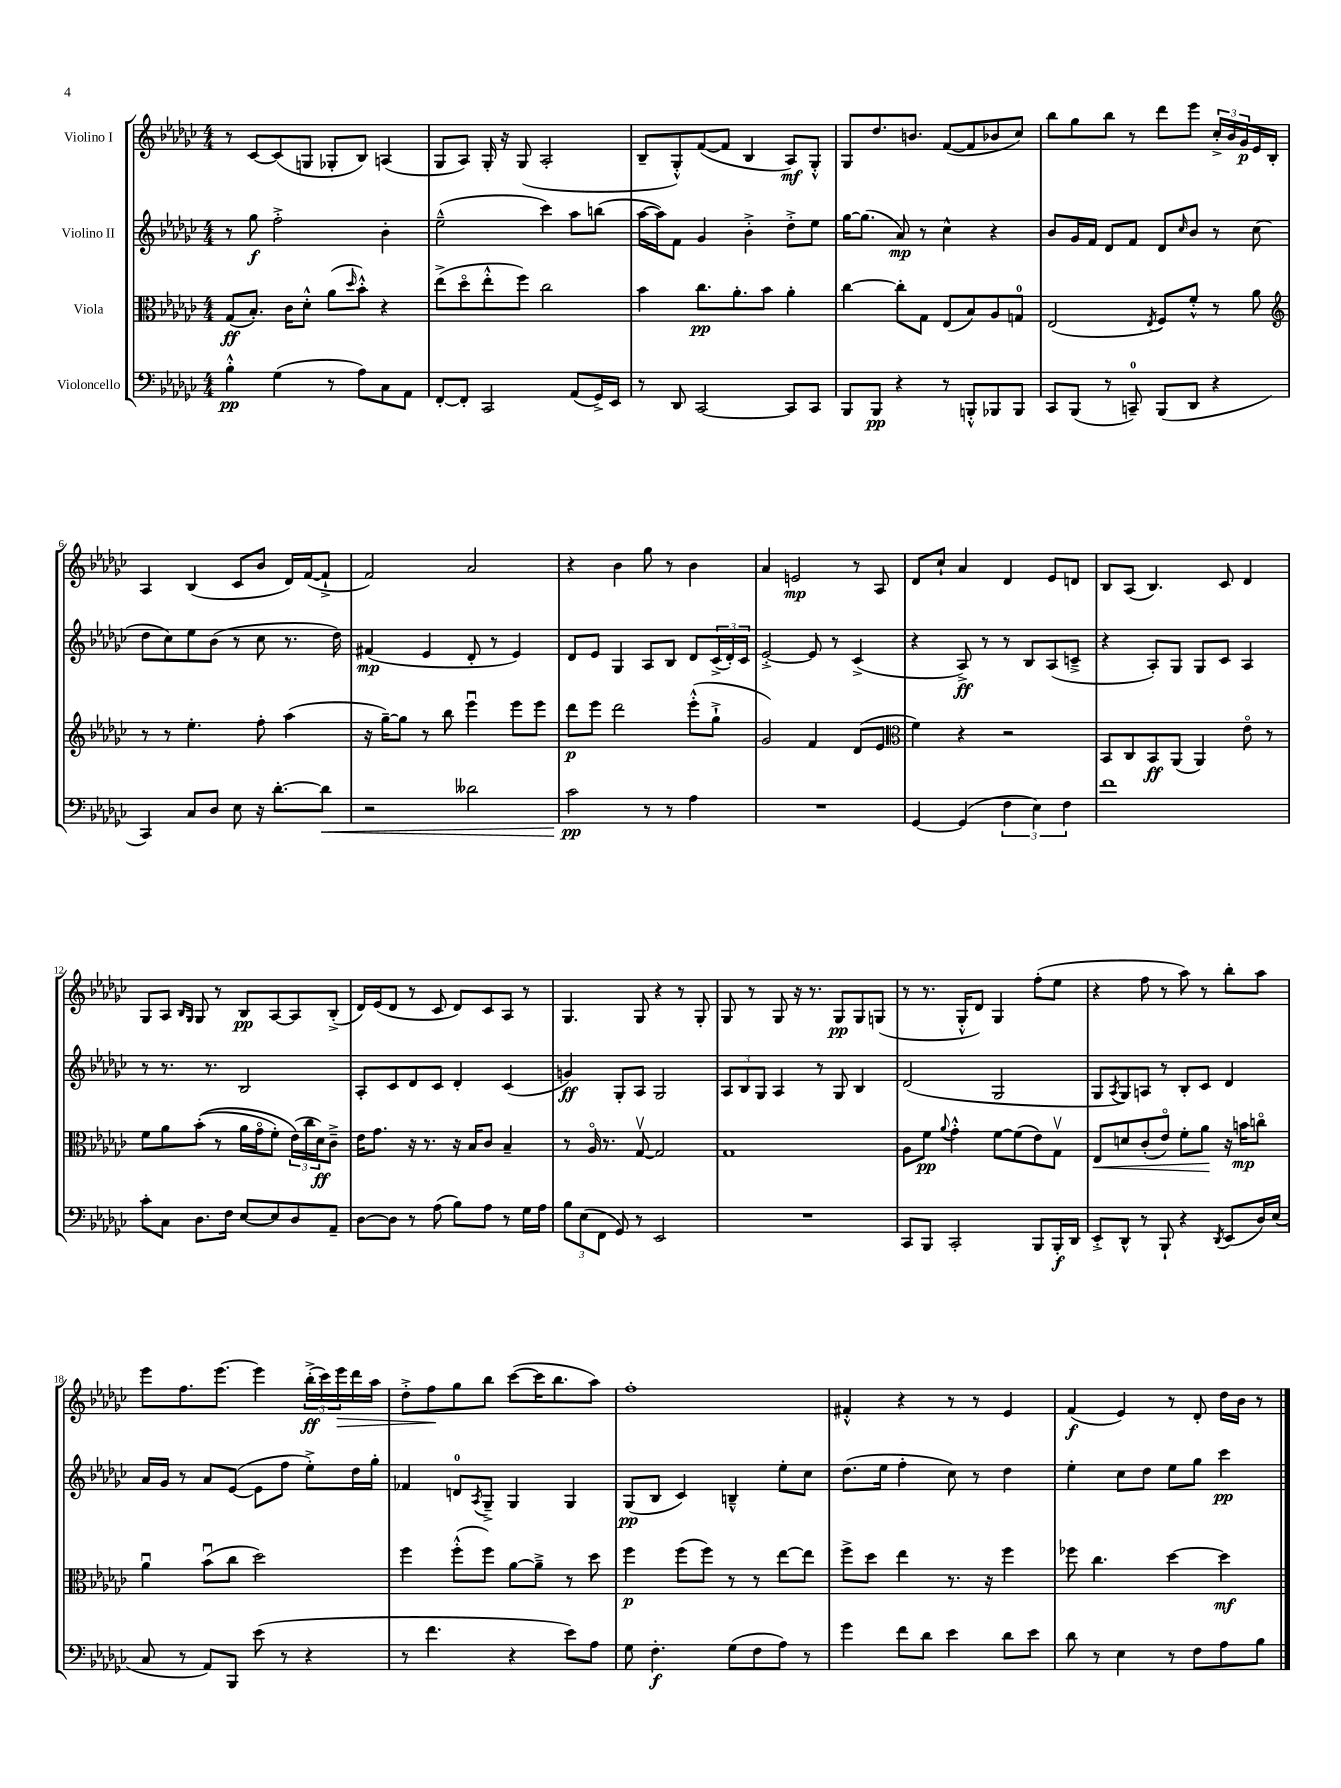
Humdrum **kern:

**kern	**kern	**kern	**kern
*staff4	*staff3	*staff2	*staff1
*clefF4	*clefC3	*clefG2	*clefG2
*k[b-e-a-d-g-c-]	*k[b-e-a-d-g-c-]	*k[b-e-a-d-g-c-]	*k[b-e-a-d-g-c-]
*M4/4	*M4/4	*M4/4	*M4/4
4B-'^^	(8G-	8r	8r
.	8.B-')	8gg-	[8c-
(4G-	.	2ff'^	(8c-]
.	16c-	.	.
.	8d-'^^	.	8G
8r	(8a-	.	8G-'
.	16qqdd-	.	.
8A-)	8b-'^^)	.	8B-)
8C-	4r	4b-'	(4A
8AA-	.	.	.
=	=	=	=
[8FF'	(8ee-^	(2ee-~^^	8G-
8FF']	8dd-o	.	8A-)
2CC-	8ee-'^^	.	16G-'
.	.	.	16r
.	8ff)	.	(8G-
.	2cc-	4ccc-)	2A-'
(8AA-	.	8aa-	.
16GG-^)	.	(8bb	.
16EE-	.	.	.
=	=	=	=
8r	4b-	[16aa-	8B-~
.	.	16aa-])	.
8DD-	.	8f	8G-'^^)
[2CC-	8.cc-	4g-	([8f
.	.	.	8f]
.	8.a-'	.	.
.	.	4b-'^	4B-
.	8b-	.	.
8CC-]	4a-'	8dd-'^	8A-)
8CC-	.	8ee-	8G-'^^
=	=	=	=
8BBB-	[4cc-	[16gg-	8G-
.	.	(8.gg-]	.
8BBB-	.	.	8.dd-
4r	8cc-']	8a-)	.
.	.	.	8.b
.	8G-	8r	.
8r	(8E-	4cc-^^	([8f
8BBB'^^	8B-)	.	8f]
8BBB-	8A-	4r	8b-
8BBB-	8G	.	8cc-)
=	=	=	=
8CC-	(2E-	8b-	8bb-
(8BBB-	.	16g-	8gg-
.	.	16f	.
8r	.	8d-	8bb-
8CC~)	.	8f	8r
.	8qE-	.	.
(8BBB-	8F)	8d-	8ddd-
.	.	16qqcc-	.
8DD-	8f'^^	8b-	8eee-
4r	8r	8r	24cc-'^
.	.	.	24b-
.	.	.	24g-
.	8a-	(8cc-	16e-
.	.	.	16B-'
=	=	=	=
*	*clefG2	*	*
4CC-)	8r	8dd-	4A-
.	8r	8cc-)	.
8C-	4.ee-'	8ee-	(4B-
8D-	.	(8b-	.
8E-	.	8r	8c-
16r	8ff'	8cc-	8b-
[8.d-'	.	.	.
.	(4aa-	8.r	16d-)
.	.	.	([16f
8d-]	.	.	8f`^]
.	.	16dd-)	.
=	=	=	=
2r	16r	(4f#	2f)
.	[16gg-~)	.	.
.	8gg-]	.	.
.	8r	4e-	.
.	8bb-	.	.
2d--	4eee-u	8d-'	2a-
.	.	8r	.
.	8eee-	4e-)	.
.	8eee-	.	.
=	=	=	=
2c-	8ddd-	8d-	4r
.	8eee-	8e-	.
.	2ddd-	4G-	4b-
8r	.	8A-	8gg-
8r	.	8B-	8r
4A-	(8eee-'^^	8d-	4b-
.	8gg-`^	(24c-^	.
.	.	24d-')	.
.	.	24c-	.
=	=	=	=
1r	2g-)	[2e-'^	4a-
.	.	.	2e
.	4f	8e-]	.
.	.	8r	.
.	(8d-	(4c-^	8r
.	8e-	.	8A-
=	=	=	=
*	*clefC3	*	*
[4GG-	4f)	4r	8d-
.	.	.	8cc-`
(4GG-]	4r	8A-^)	4a-
.	.	8r	.
6F	2r	8r	4d-
.	.	8B-	.
6E-)	.	.	.
.	.	(8A-	8e-
6F	.	.	.
.	.	8c~^	8d
=	=	=	=
1f	8BB-	4r	8B-
.	8C-	.	(8A-
.	8BB-	8A-')	4.B-)
.	(8AA-	8G-	.
.	4AA-)	8G-	.
.	.	8c-	8c-
.	8e-o	4A-	4d-
.	8r	.	.
=	=	=	=
8c-'	8f	8r	8G-
8C-	8a-	8.r	8A-
.	.	.	16qqB-
.	.	.	16qqG-
8.D-	&((8b-'	.	8G-
.	.	8.r	.
.	8r	.	8r
16F	.	.	.
[8E-	16a-	2B-	8B-
.	16g-o	.	.
8E-]	8f')	.	[8A-
8D-	(24e-&)	.	8A-]
.	24cc-	.	.
.	24d-)	.	.
8AA-~	8c-~^	.	(8B-'^
=	=	=	=
[8D-	16e-	8A-'	16d-)
.	8.g-	.	(16e-
8D-]	.	8c-	8d-
8r	16r	8d-	8r
.	8.r	.	.
(8A-	.	8c-	8c-
8B-)	16r	4d-'	8d-)
.	16B-	.	.
8A-	8c-	.	8c-
8r	4B-~	(4c-	8A-
16G-	.	.	8r
16A-	.	.	.
=	=	=	=
12B-	8r	4g)	4.G-
(12E-	.	.	.
.	16A-o	.	.
12FF	.	.	.
.	8.r	.	.
8GG-)	.	8G-'	.
8r	[8G-v	8A-	8G-
2EE-	2G-]	2G-	4r
.	.	.	8r
.	.	.	8G-'
=	=	=	=
1r	1G-	12A-	8G-
.	.	12B-	.
.	.	.	8r
.	.	12G-	.
.	.	4A-	8G-
.	.	.	16r
.	.	.	8.r
.	.	8r	.
.	.	8G-	8G-
.	.	4B-	8G-
.	.	.	(8G
=	=	=	=
8CC-	8A-	(2d-	8r
8BBB-	8f	.	8.r
.	8qqa-	.	.
2CC-'	4g-'^^	.	.
.	.	.	16G-'^^
.	.	.	8d-)
.	[8f	2G-	4G-
.	(8f]	.	.
8BBB-	8e-)	.	(8ff'
16BBB-'	8G-v	.	8ee-
16DD-	.	.	.
=	=	=	=
8EE-'^	8E-	8G-	4r
.	.	8qA-	.
8DD-^^	8d	8G-)	.
8r	(8c-'	8A	8ff
8BBB-`	8e-o)	8r	8r
4r	8f'	8B-'	8aa-)
.	8a-	8c-	8r
8qDD-	.	.	.
(8EE-	16r	4d-	8bb-'
.	16b	.	.
16D-)	8cco	.	8aa-
(16E-	.	.	.
=	=	=	=
8C-	4a-u	16a-	8eee-
.	.	16g-	.
8r	.	8r	8.ff
8AA-)	(8b-u	8a-	.
.	.	.	[8.eee-
8BBB-	8cc-	([8e-	.
(8e-	2dd-)	8e-]	4eee-]
8r	.	8ff	.
4r	.	8ee-'^)	(24bb-'^
.	.	.	24ccc-)
.	.	.	24eee-
.	.	16dd-	16ddd-
.	.	16gg-'	16aa-
=	=	=	=
8r	4ff	4f-	8dd-'^
4.f	.	.	8ff
.	(8ff'^^	8d	8gg-
.	.	8qA-	.
.	8ff)	8G-~^	8bb-
4r	[8a-	4G-	([8ccc-
.	8a-~^]	.	16ccc-]
.	.	.	8.bb-
8e-)	8r	4G-	.
8A-	8dd-	.	8aa-)
=	=	=	=
8G-	4ff	(8G-	1ff'
4.F'	.	8B-	.
.	(8ff	4c-)	.
.	8ff)	.	.
(8G-	8r	4B~^^	.
8F	8r	.	.
8A-)	[8ee-	8ee-'	.
8r	8ee-]	8cc-	.
=	=	=	=
4g-	8ff^	(8.dd-	4f#'^^
.	8dd-	.	.
.	.	16ee-	.
8f	4ee-	4ff'	4r
8d-	.	.	.
4e-	8.r	8cc-)	8r
.	.	8r	8r
.	16r	.	.
8d-	4ff	4dd-	4e-
8e-	.	.	.
=	=	=	=
8d-	8ff-	4ee-'	(4f
8r	4.cc-	.	.
4E-	.	8cc-	4e-)
.	.	8dd-	.
8r	[4dd-	8ee-	8r
8F	.	8gg-	8d-'
8A-	4dd-]	4ccc-	16dd-
.	.	.	16b-
8B-	.	.	8r
==	==	==	==
*-	*-	*-	*-
